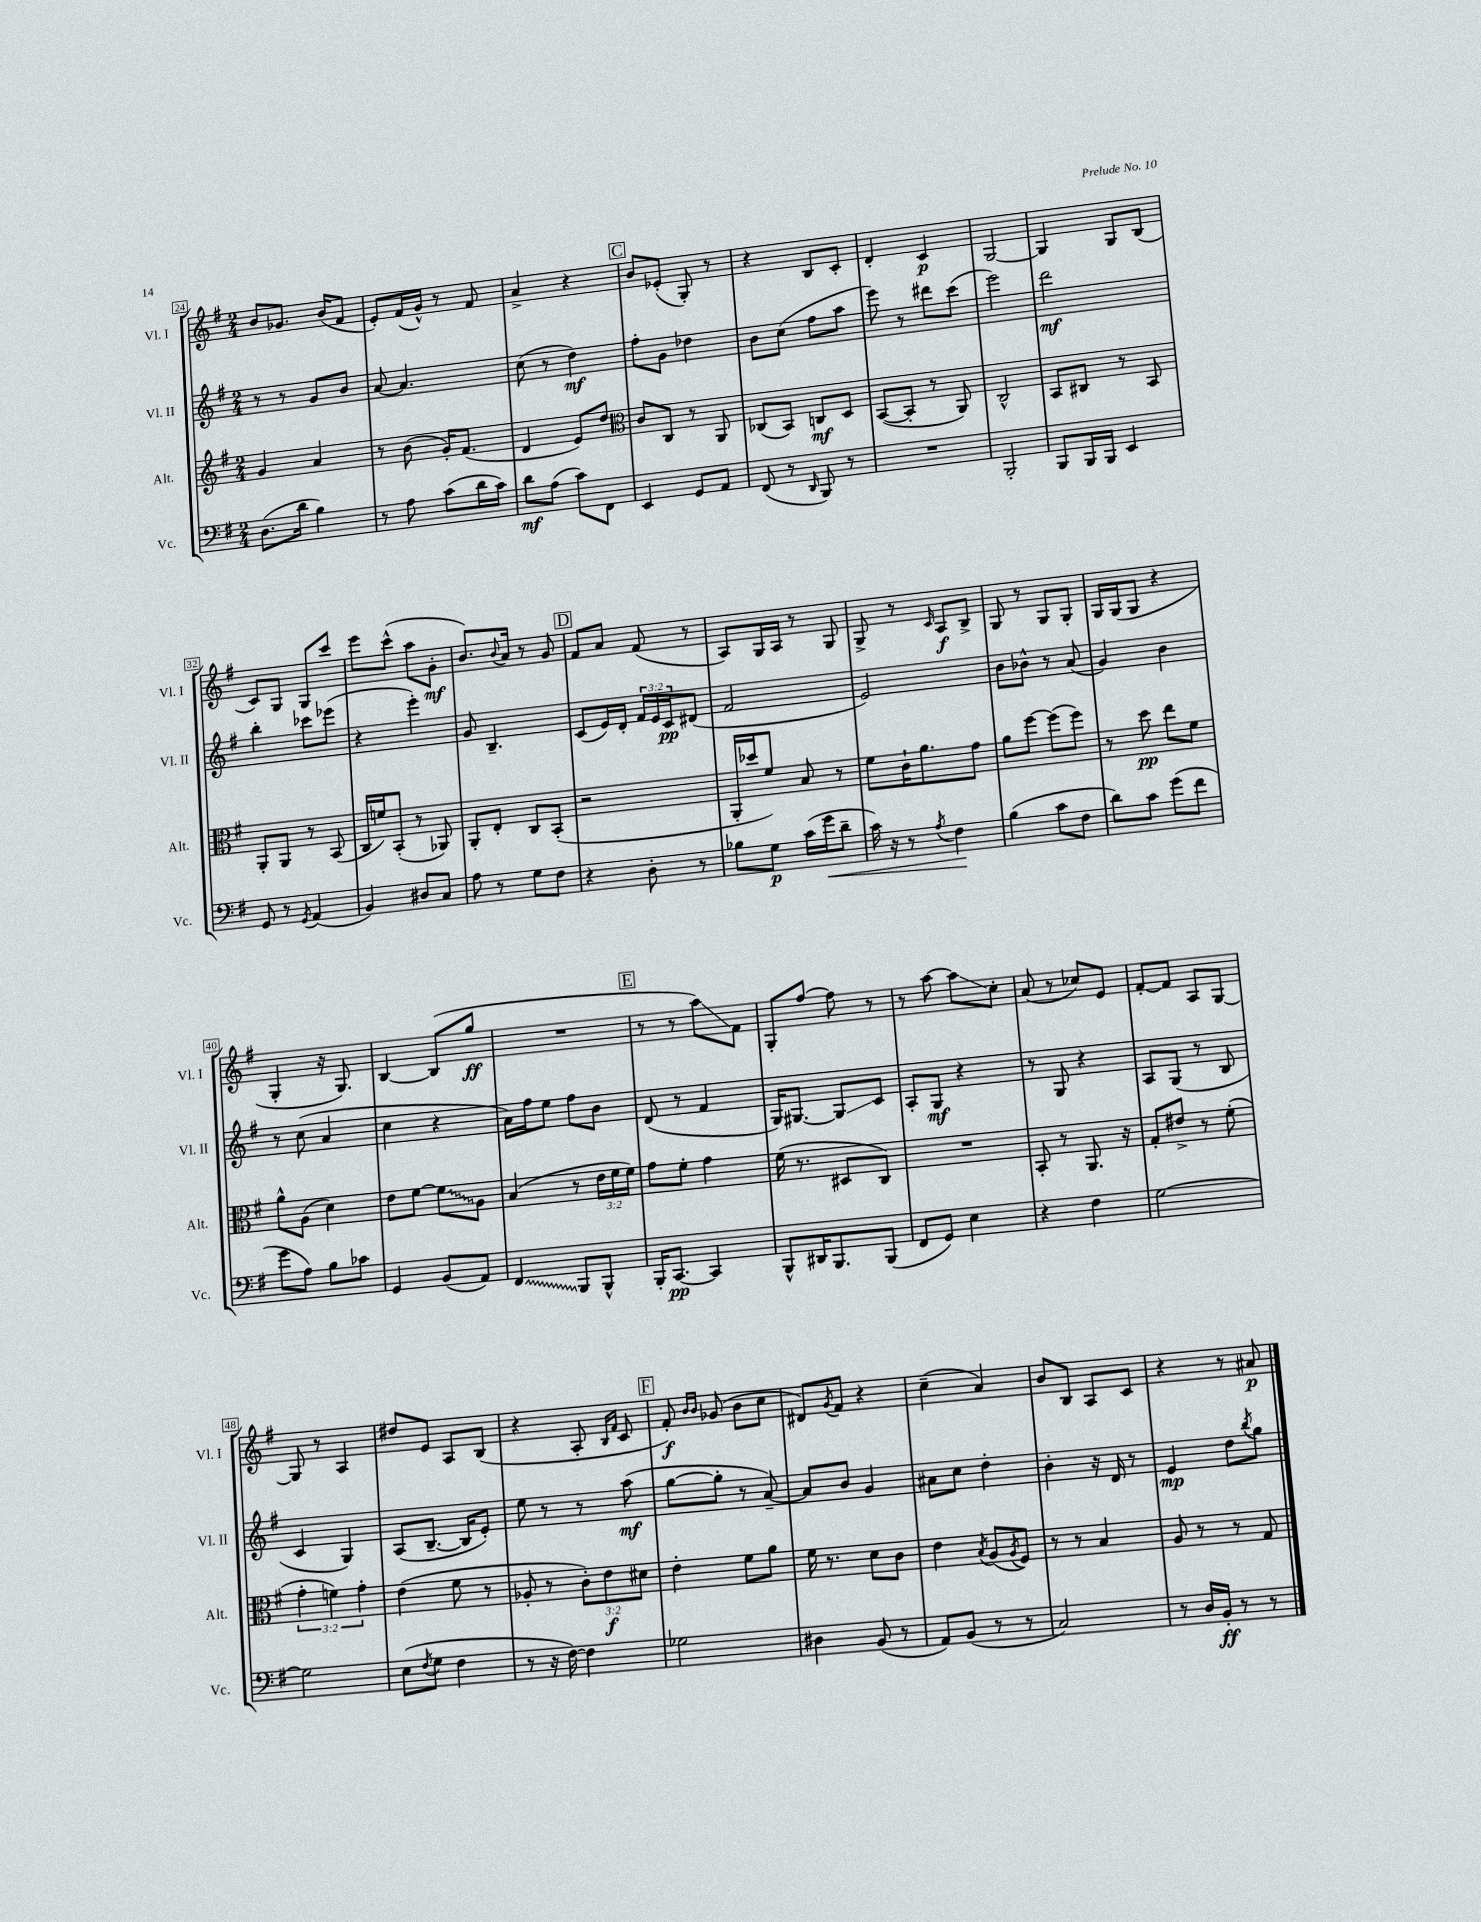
<<
\new StaffGroup <<
\new Staff = "s0" \with { instrumentName = "Vl. I" shortInstrumentName = "Vl. I" } {
    \clef treble \key g \major \numericTimeSignature \time 2/4
    b'8 ges'8. b'16( fis'8 |
    e'8-.) fis'16( g'16-^) r8 fis'8 |
    a'4-> r4 |
    \mark \markup { \box "C" } b'8 ees'8-.( g8-.) r8 |
    r4 b8 c'8-. |
    d'4-. c'4\p |
    g2~ |
    g4 g8 b8( |
    c'8) g8 g8 c'''8 |
    e'''8 c'''8-^( a''8 g'8-.\mf |
    b'8.) \appoggiatura { b'8 } a'16 r8 g'8 |
    \mark \markup { \box "D" } fis'8 a'8 fis'8( r8 |
    a8) g16 a16 r8 g8 |
    g8-> r8 \grace { c'16 } a8\f b8-> |
    g8 r8 g8 g8-. |
    g16 g16( g8 r4 |
    g4-. r16 g8.) |
    b4~ b8( g''8\ff |
    R2 |
    \mark \markup { \box "E" } r8 r8 a''8\glissando) fis'8 |
    g8-. fis''8~ fis''8 r8 |
    r8 a''8~ a''8\glissando c''8-. |
    a'8( r8 ces''8) e'8 |
    fis'8~-. fis'8 a8 g8~ |
    g8 r8 a4 |
    dis''8 e'8 a8 b8( |
    r4 a8-. \grace { b16 fis'16 } c'8 |
    \mark \markup { \box "F" } fis'8-.\f) \grace { b'16 b'16 } ges'8( b'8 c''8 |
    dis'8) \acciaccatura { g'8 } fis'8 r4 |
    c''4--( a'4) |
    b'8 b8 a8 c'8 |
    r4 r8 ais'8\p \bar "|." |
}
\new Staff = "s1" \with { instrumentName = "Vl. II" shortInstrumentName = "Vl. II" } {
    \clef treble \key g \major \numericTimeSignature \time 2/4 \override Staff.TupletNumber.text = #tuplet-number::calc-fraction-text
    r8 r8 g'8 b'8 |
    a'8~ a'4. |
    c''8( r8 d''4\mf) |
    \mark \markup { \box "C" } fis''8-. g'8 des''4 |
    b'8 c''8( fis''8 a''8 |
    e'''8) r8 dis'''8 c'''8( |
    e'''2) |
    d'''2\mf |
    b''4-. ces'''8 ees'''8( |
    r4 e'''4-.) |
    g'8 b4.-- |
    \mark \markup { \box "D" } c'8( e'16) d'16-. \tuplet 3/2 { fis'16 e'16 c'16\pp } dis'8( |
    fis'2 |
    e'2) |
    b'8 bes'8-^ r8 a'8( |
    g'4) b'4 |
    r8 c''8( a'4 |
    c''4 r4 |
    a'16) fis''16 e''8 fis''8 b'8 |
    \mark \markup { \box "E" } d'8( r8 fis'4 |
    g16) gis8.~ gis8\glissando c'8 |
    a8-. g8\mf r4 |
    r8 g8 r4 |
    a8 g8( r8 b8 |
    c'4 g4) |
    a8( b8.~-- b16 e'8-.) |
    e''8 r8 r8 a''8\mf( |
    \mark \markup { \box "F" } g''8~ g''8-. r8 a'8~--) |
    a'8 b'8 g'4 |
    ais'8 c''8 d''4-. |
    b'4-. r16 d'16 r8 |
    e'4\mp d''8 \acciaccatura { b''8 } g''8 \bar "|." |
}
\new Staff = "s2" \with { instrumentName = "Alt." shortInstrumentName = "Alt." } {
    \clef treble \key g \major \numericTimeSignature \time 2/4 \override Staff.TupletNumber.text = #tuplet-number::calc-fraction-text
    g'4 a'4 |
    r8 b'8( g'16-.) fis'8.( |
    d'4 e'8) d''8 |
    \mark \markup { \box "C" } \clef alto c'8 c8 r8 a,8 |
    ces8( b,8) c8\mf d8 |
    b,8~( b,8-. r8 a,8) |
    c2-^ |
    b,8 cis8 r8 b,8 |
    a,8-. a,8 r8 b,8( |
    c16 f'16) b,8-.( r8 aes,8) |
    a,8-. e8-. c8 b,8-.( |
    \mark \markup { \box "D" } r2 |
    a,16-. des''16 fis'8) b8 r8 |
    fis'8 c'16-! a'8. g'8 |
    a'8 fis''8~ fis''8( fis''8) |
    r8 d''8\pp e''8 fis'8 |
    a'8-^ a8( d'4) |
    e'8 fis'8~ \once \override Glissando.style = #'zigzag fis'8\glissando a8 |
    b4( r8 \tuplet 3/2 { e'16 fis'16 fis'16) } |
    \mark \markup { \box "E" } g'8 fis'8-. g'4 |
    fis'16( r8. dis8 c8) |
    R2 |
    b,8-. r8 a,8. r16 |
    g8-. eis'8-> r8 fis'8-.( |
    \tuplet 3/2 { g'4-. f'4) g'4-. } |
    e'4( fis'8 r8 |
    aes8-. r8 \tuplet 3/2 { c'8-.) e'8\f dis'8 } |
    \mark \markup { \box "F" } e'4-. fis'8 a'8 |
    fis'16 r8. d'8 c'8 |
    e'4 \acciaccatura { b8 } a8( \acciaccatura { a8 } fis8) |
    r8 r8 b4 |
    a8 r8 r8 g8 \bar "|." |
}
\new Staff = "s3" \with { instrumentName = "Vc." shortInstrumentName = "Vc." } {
    \clef bass \key g \major \numericTimeSignature \time 2/4
    d8.( d'16 b4) |
    r8 a8 c'8( d'16 c'16) |
    d'8\mf a8( c'8) fis,8 |
    \mark \markup { \box "C" } e,4 g,8 a,8 |
    fis,8( r8 \grace { d,16 } b,,8) r8 |
    R2 |
    b,,2-. |
    b,,8 b,,16 b,,16 e,4 |
    g,8 r8 \acciaccatura { g,8 } a,4( |
    b,4) dis8 c8 |
    a8 r8 g8 fis8 |
    \mark \markup { \box "D" } r4 d8-. r8 |
    bes8 g8\p c'16( g'16\< d'8-- |
    c'16) r16 r8 \acciaccatura { a8 } fis4\! |
    b4( c'8 fis8 |
    d'8) c'8 g'8( fis'8 |
    g'8 a8) b8 ces'8 |
    g,4 b,8( a,8) |
    \once \override Glissando.style = #'zigzag fis,4\glissando b,,8 b,,8-^ |
    \mark \markup { \box "E" } b,,16-. c,8.~\pp c,4 |
    b,,8-^ dis,16 b,,8. b,,8( |
    fis,8 g,8) e4 |
    r4 fis4 |
    g2~ |
    g2 |
    e8( \acciaccatura { fis8 } g8 fis4 |
    r8 r16 fis16~) fis4 |
    \mark \markup { \box "F" } ges2 |
    dis4 b,8( r8 |
    a,8) b,8( r8 r8 |
    c2) |
    r8 d16 b,16-.\ff r8 r8 \bar "|." |
}
>>
>>
\layout { \context { \Score currentBarNumber = #24 \override BarNumber.stencil = #(make-stencil-boxer 0.1 0.3 ly:text-interface::print) } }
